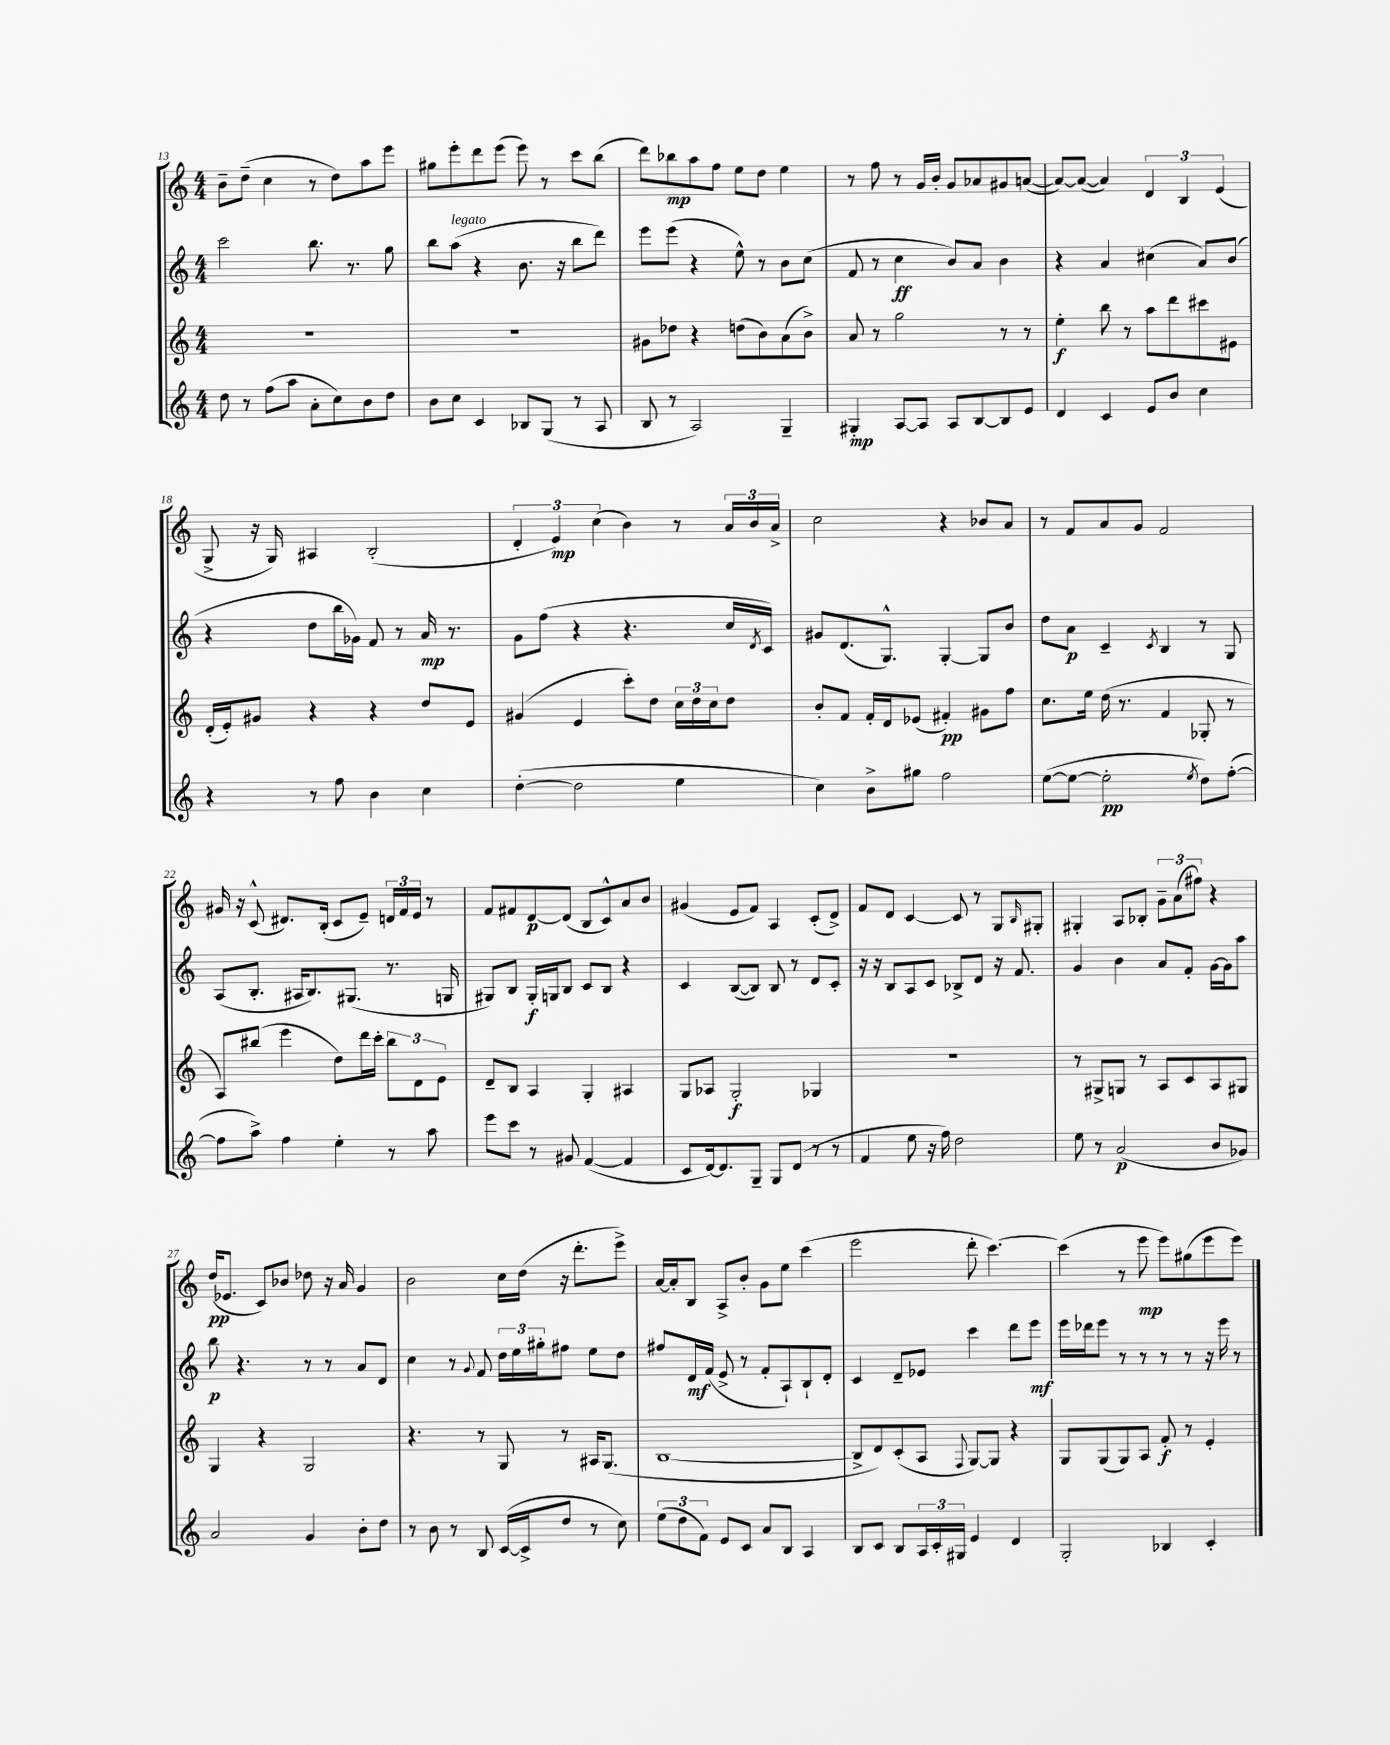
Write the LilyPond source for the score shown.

<<
\new StaffGroup <<
\new Staff = "s0" {
    \clef treble \key c \major \numericTimeSignature \time 4/4
    b'8-- d''8--( c''4 r8 d''8) a''8 e'''8 |
    gis''8 e'''8-. d'''8 e'''8( e'''8) r8 c'''8 b''8( |
    d'''8) bes''8\mp a''8 f''8 e''8 d''8 e''4 |
    r8 f''8 r8 g'16 b'16-. g'8 aes'8 gis'8 a'8~( |
    a'8~) a'8~( a'4) \tuplet 3/2 { d'4 b4 e'4( } |
    g8-> r16 g16) ais4 b2-.( |
    \tuplet 3/2 { d'4-. e'4\mp) c''4( } b'4) r8 \tuplet 3/2 { a'16 b'16 a'16-> } |
    c''2 r4 bes'8 a'8 |
    r8 f'8 a'8 g'8 f'2 |
    gis'16 r16 c'8-^( dis'8.) b16-.( c'8 e'8--) \tuplet 3/2 { d'16 f'16 e'16 } r8 |
    f'8 fis'8 d'8~\p d'8( b8 c'8-^) a'8 b'8 |
    gis'4( e'8 f'8) a4 c'8-.( d'8->) |
    f'8 d'8 c'4~ c'8 r8 g8 \grace { b16 } gis8-. |
    gis4-. a8 bes8-. \tuplet 3/2 { g'8-- a'8( fis''8) } r4 |
    d''16\pp( ees'8. c'8) bes'8 des''8 r16 a'16 g'4 |
    b'2 c''16 d''16( r16 d'''8.-. e'''8->) |
    a'16~ a'16-. b8 a8-> b'8-. g'8 e''8 c'''4( |
    e'''2 d'''8-. c'''4.~) |
    c'''4( r8 e'''8\mp e'''8) gis''8( e'''8 e'''8) \bar "|." |
}
\new Staff = "s1" {
    \clef treble \key c \major \numericTimeSignature \time 4/4
    c'''2 b''8. r8. g''8 |
    b''8 a''8^\markup { \italic "legato" }( r4 b'8. r16 b''8 d'''8) |
    e'''8 e'''8( r4 e''8-^) r8 b'8 c''8( |
    f'8 r8 c''4\ff b'8) a'8 b'4 |
    r4 a'4 cis''4( a'8) b'8( |
    r4 d''8 b''16 ges'16) f'8 r8 a'16\mp r8. |
    g'8 f''8( r4 r4. c''16 \acciaccatura { d'8 } c'16) |
    gis'8 d'8.( g8.-^) g4~-. g8 b'8 |
    d''8 a'8\p c'4-- \acciaccatura { c'8 } b4 r8 g8 |
    a8( b8.-. ais16 b8.) gis8.( r8. g16 |
    gis8) b8 gis16-.\f g16 b8 c'8 b8 r4 |
    c'4 b8~( b8) b8 r8 d'8 c'8-. |
    r16 r16 b8 a8 c'8 bes8-> d'8 r16 f'8. |
    g'4 b'4 a'8 f'8-. g'16~ g'16 a''8 |
    b''8\p r4. r8 r8 a'8 d'8 |
    c''4 r8 \appoggiatura { g'8 } f'8 \tuplet 3/2 { d''16 e''16 gis''16-. } fis''8 e''8 d''8 |
    fis''8 d'16\mf f'16( e'8-> r8 f'8-. a8-!) b8-! d'8-. |
    c'4 d'8-- ees'8 c'''4 d'''8 e'''8\mf |
    e'''16 des'''16 e'''8 r8 r8 r8 r8 r16 e'''16 r8 \bar "|." |
}
\new Staff = "s2" {
    \clef treble \key c \major \numericTimeSignature \time 4/4
    R1 |
    R1 |
    gis'8 des''8 r4 d''8( b'8) a'8( b'8->) |
    a'8 r8 g''2 r8 r8 |
    e''4-.\f b''8 r8 a''8 d'''8 cis'''8 eis'8 |
    d'16-.( e'16-.) gis'8 r4 r4 d''8 e'8 |
    gis'4( e'4 c'''8-.) d''8 \tuplet 3/2 { c''16 d''16 c''16 } d''8 |
    b'8-. f'8 f'16-. d'16 ees'8( fis'4-.\pp) gis'8 f''8 |
    c''8. e''16 d''16( r8. f'4 ges8-. r8 |
    a8) bis''8( e'''4 d''8) d'''16 c'''16-. \tuplet 3/2 { bis''8 d'8 e'8 } |
    d'8-- b8 a4 g4-. ais4 |
    g8 aes8 g2-.\f ges4 |
    r1 |
    r8 gis8-> g8 r8 a8 c'8 a8 gis8 |
    g4 r4 g2 |
    r4. r8 g8 r8 ais16 g8.( |
    b1~ |
    b8-> d'8) c'8-.( a8 \appoggiatura { f8 } g8~) g8 r4 |
    g8 g8( g8) a8 f'8-.\f r8 e'4-. \bar "|." |
}
\new Staff = "s3" {
    \clef treble \key c \major \numericTimeSignature \time 4/4
    d''8 r8 f''8( a''8 a'8-. c''8) b'8 d''8 |
    b'8 c''8 c'4 bes8 g8( r8 a8 |
    b8 r8 a2) g4-- |
    gis4-.\mp a8~ a8 a8 b8~ b8 e'8 |
    d'4 c'4 e'8 b'8 c''4 |
    r4 r8 f''8 b'4 c''4 |
    d''4~-.( d''2 e''4 |
    c''4) b'8-> gis''8 f''2 |
    e''8~( e''8~ e''2-.\pp \acciaccatura { e''8 } d''8) f''8~-.( |
    f''8 a''8->) f''4 e''4-. r8 a''8 |
    e'''8 c'''8 r8 gis'8 f'4~( f'4 |
    c'8 d'16~) d'8. g8-- g8 d'8( r8 r8 |
    f'4 e''8 r16 f''16) d''2 |
    e''8 r8 a'2\p( b'8 ges'8) |
    a'2 g'4 b'8-. d''8 |
    r8 b'8 r8 b8 c'16~( c'16-> d''8 r8 c''8) |
    \tuplet 3/2 { e''8( d''8 f'8) } e'8 c'8 a'8 b8 a4 |
    b8 c'8 b8 \tuplet 3/2 { a16 c'16-. gis16 } e'4 d'4 |
    g2-. bes4 c'4-. \bar "|." |
}
>>
>>
\layout { \context { \Score currentBarNumber = #13 } }
